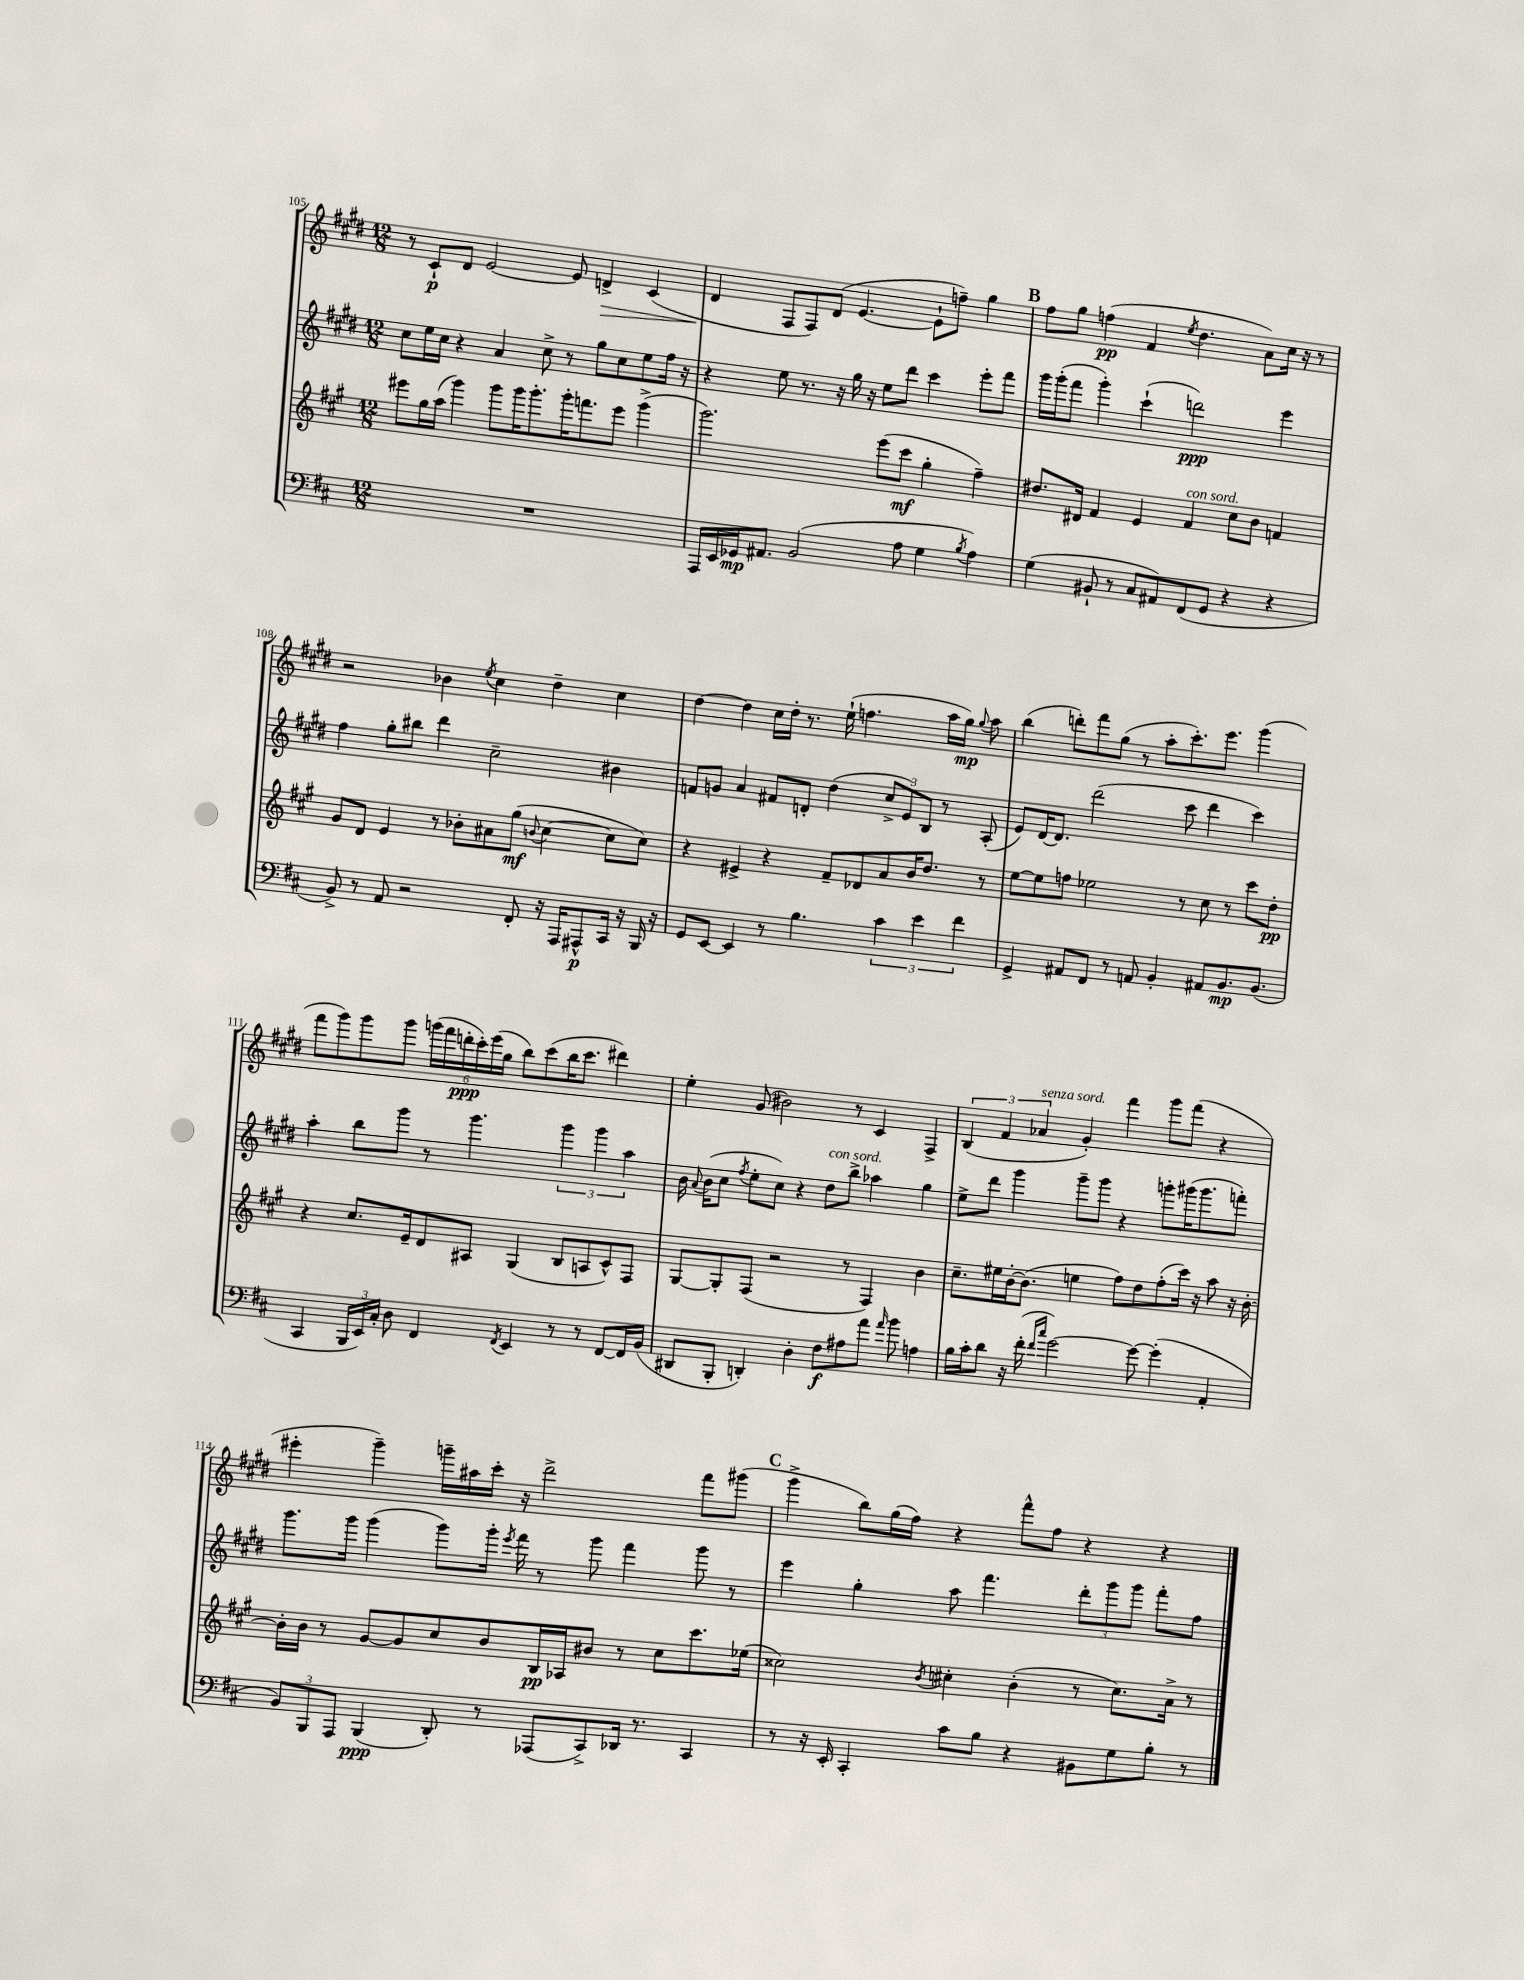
<<
\new StaffGroup <<
\new Staff = "s0" {
    \clef treble \key e \major \numericTimeSignature \time 12/8
    \autoBeamOff r8 cis'8[-!\p dis'8] e'2~ e'8 d'4->\> cis'4( |
    dis'4\! fis8[ fis8) dis'8]( e'4.~ e'8[-! f''8]--) gis''4 |
    \mark \markup { \bold "B" } fis''8[ gis''8] f''4\pp( fis'4 \acciaccatura { e''8 } dis''4. a'8[) cis''16] r16 r8 |
    r2 bes'4 \acciaccatura { e''8 } cis''4 dis''4-- cis''4 |
    dis''4~ dis''4 cis''16[ dis''16]-. r8. e''16-!( f''4. a''16[ gis''16]\mp) \appoggiatura { gis''8 } a''8 |
    b''4( d'''8[-.) fis'''8 gis''8]( r8 a''8[-. cis'''8.-.) e'''8.] gis'''4( |
    fis'''8[ gis'''8) gis'''8 gis'''8] \tuplet 6/4 { g'''16[( fis'''16 d'''16-.\ppp cis'''16-.) e'''16( gis''16] } b''8[) cis'''8( b''16 cis'''8.] dis'''4) |
    e''4-. gis'8( bis'2) r8 cis'4 fis4-> |
    \tuplet 3/2 { b4( fis'4 aes'4^\markup { \italic "senza sord." } } gis'4-.) fis'''4 gis'''8[ fis'''8]( r4 |
    eis'''4-. gis'''4--) g'''16[-- ais''16 cis'''16]-. r16 dis'''2-> fis'''8[ gis'''8]( |
    \mark \markup { \bold "C" } gis'''4-> b''8[) gis''16( fis''16]) r4 fis'''8[-^ fis''8] r4 r4 \bar "|." |
}
\new Staff = "s1" {
    \clef treble \key e \major \numericTimeSignature \time 12/8
    \autoBeamOff cis''8[ e''16 cis''16] r4 a'4 cis''8-> r8 gis''8[ cis''8 e''8 fis''16] r16 |
    r4 e''8 r8. r16 gis''16 r16 e''8[ dis'''8] cis'''4 e'''8[-. fis'''8] |
    \mark \markup { \bold "B" } gis'''16[ gis'''16-.( fis'''8] gis'''4-.) cis'''4-!( d'''2\ppp) e'''4 |
    fis''4 gis''8[-. bis''8] dis'''4 cis''2-- bis'4 |
    f'8[ g'8] a'4 fis'8[ d'8]-. dis''4( \tuplet 3/2 { cis''8[-> e'8) b8] } r8 a8-.( |
    e'8[) dis'16~ dis'8.] dis'''2( cis'''8 dis'''4 cis'''4) |
    a''4-. b''8[ gis'''8] r8 gis'''4. \tuplet 3/2 { gis'''4 gis'''4 a''4 } |
    b'16 \appoggiatura { a'8 } b'16[( cis''8] \acciaccatura { fis''8 } e''8[-. cis''8]) r4 dis''8[^\markup { \italic "con sord." } b''8]-> aes''4 gis''4 |
    e''8[-> dis'''8] gis'''4 gis'''8[-- gis'''8] r4 g'''8[-. gis'''16( gis'''8. f'''8]-.) |
    gis'''8.[ gis'''16] gis'''4( gis'''8[) gis'''16]-. \acciaccatura { e'''8 } fis'''16 r8 gis'''8 fis'''4 gis'''8 r8 |
    \mark \markup { \bold "C" } e'''4 gis''4-. a''8 fis'''4. \tuplet 3/2 { dis'''8[-. gis'''8 gis'''8] } fis'''8[-. fis''8] \bar "|." |
}
\new Staff = "s2" {
    \clef treble \key a \major \numericTimeSignature \time 12/8
    \autoBeamOff eis'''8[ gis''16 a''16]( gis'''4) gis'''8[ gis'''16 gis'''8.-. gis'''16-. f'''8. eis'''8] gis'''4->( |
    gis'''2.) e'''8[( cis'''8]\mf gis''4-. fis''4--) |
    \mark \markup { \bold "B" } dis''8.[ dis'16] fis'4 e'4 fis'4^\markup { \italic "con sord." } cis''8[ b'8] f'4 |
    gis'8[ d'8] e'4 r8 bes'8[-. ais'8 gis''8]\mf( \appoggiatura { b'8 } cis''4~ cis''8[ cis''8]) |
    r4 eis'4-> r4 fis'8[-- des'8 a'8 b'16 d''8.] r8 |
    e''8[~ e''8 f''8] ees''2 r8 cis''8 r8 cis'''8[ d''8]-.\pp |
    r4 cis''8.[ e'16-- d'8 ais8] gis4( b8[ a8 cis'8-^) fis8] |
    gis8[~ gis8-. fis8]( r2 r8 fis4) b'4 |
    cis''8.[-- eis''16 b'16~-. b'8.]( e''4 fis''8[) d''8 fis''8-.( cis'''16]) r16 a''8 r16 b'16~-. |
    b'16[-. b'16] r8 gis'8[~ gis'8 cis''8 b'8 b16\pp aes16 bis'8] r8 cis''8[ cis'''8. ees''16]( |
    \mark \markup { \bold "C" } cisis''2) \acciaccatura { b'8 } cis''4-. b'4-.( r8 cis''8.[) a'16]-> r8 \bar "|." |
}
\new Staff = "s3" {
    \clef bass \key d \major \numericTimeSignature \time 12/8
    \autoBeamOff R1. |
    a,,16[ e,16 ges,16\mp ais,8.] b,2( a8 g4 \acciaccatura { b8 } a4) |
    \mark \markup { \bold "B" } g4( bis,8-! r8 cis8[ ais,8) fis,8( g,8] r4 r4 |
    b,8->) r8 a,8 r2 fis,8-. r16 a,,16[ ais,,8-^\p cis,16] r16 b,,16 r16 |
    g,8[ e,8]~ e,4 r8 b4. \tuplet 3/2 { cis'4 e'4 fis'4 } |
    g,4-> ais,8[ fis,8] r8 a,8 b,4-. ais,8[ b,8.\mp b,8.]( |
    cis,4 \tuplet 3/2 { b,,16[ e,16) cis16]-. } d8 fis,4 \acciaccatura { fis,8 } e,4 r8 r8 fis,8[~ fis,16 b,16]( |
    dis,8[ b,,8]-. d,4-.) d4-. fis8[\f ais8 a'8] \grace { a'16 } b'8 a4 |
    b16[ cis'16-. d'8] r16 fis'16-.( \grace { fis'16[ cis''16] } g'2~) g'8~ g'4-.( a,4-. |
    \tuplet 3/2 { b,8[) b,,8 a,,8] } b,,4\ppp( d,8-.) r8 aes,,8[( cis,8->) des,16] r8. cis,4 |
    \mark \markup { \bold "C" } r8 r16 e,16-. cis,4-. cis'8[ b8] r4 bis,8[ g8 b8]-. r8 \bar "|." |
}
>>
>>
\layout { \context { \Score currentBarNumber = #105 } }
